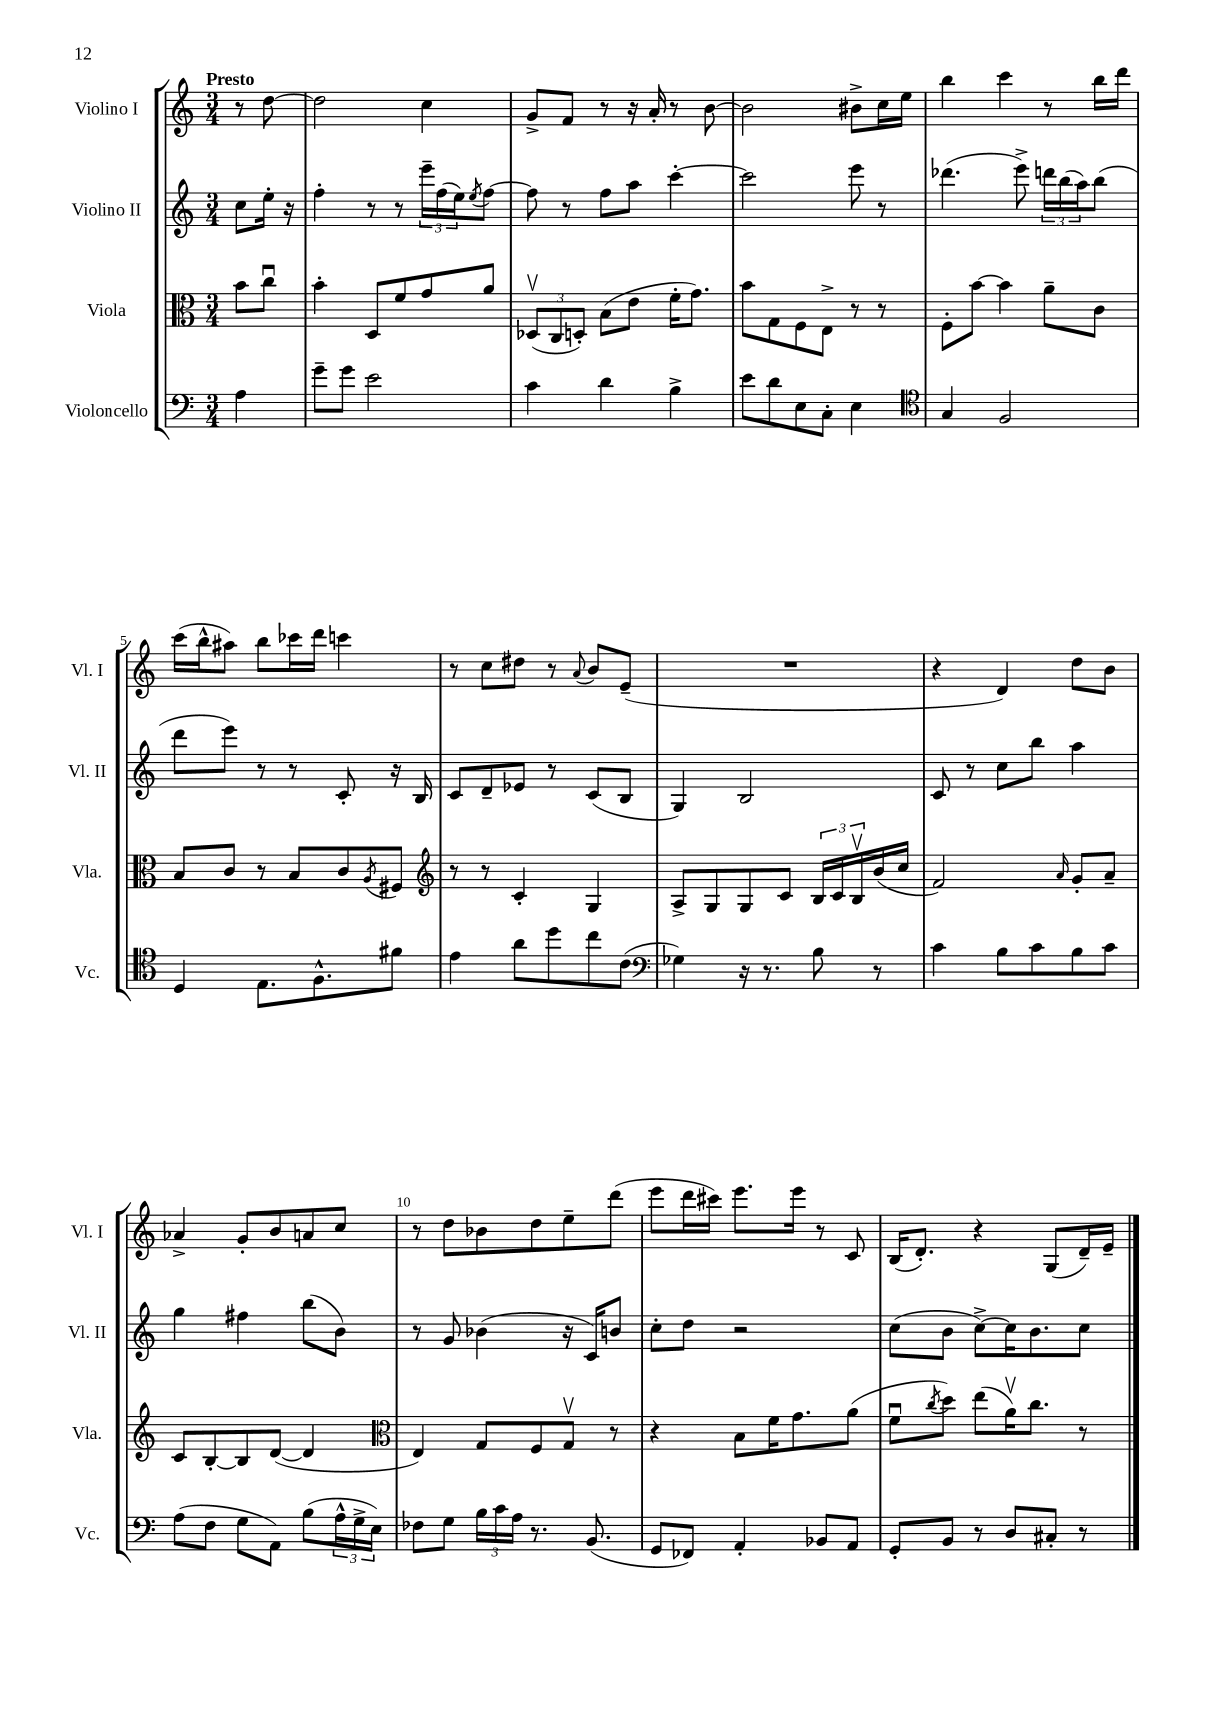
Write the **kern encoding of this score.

**kern	**kern	**kern	**kern
*part4	*part3	*part2	*part1
*staff4	*staff3	*staff2	*staff1
*I"Violoncello	*I"Viola	*I"Violino II	*I"Violino I
*I'Vc.	*I'Vla.	*I'Vl. II	*I'Vl. I
*clefF4	*clefC3	*clefG2	*clefG2
*k[]	*k[]	*k[]	*k[]
*M3/4	*M3/4	*M3/4	*M3/4
=	=	=	=
!	!	!	!LO:TX:a:B:t=Presto
4A\	8b\L	8cc\L	8r
.	8ccu\J	16ee'\Jk	[8dd\
.	.	16r	.
=1	=1	=1	=1
8g~\L	4b'\	4ff'\	2dd\]
8g\J	.	.	.
2e\	8D/L	8r	.
.	8f/	8r	.
.	8g/	24eee~\LL	4cc\
.	.	(24ff\	.
.	.	24ee\J)	.
.	.	8qee/	.
.	8a/J	[8ff\J	.
=2	=2	=2	=2
4c\	(12D-Xv/L	8ff\]	8g^/L
.	12C/	.	.
.	.	8r	8f/J
.	12Dn'/J)	.	.
4d\	(8B\L	8ff\L	8r
.	8e\J	8aa\J	16r
.	.	.	16a'/
4B^\	16f'\KL	[4ccc'\	8r
.	8.g\J)	.	.
.	.	.	[8b\
=3	=3	=3	=3
8e\L	8b\L	2ccc\]	2b\]
8d\	8G\	.	.
8E\	8F\	.	.
8C'\J	8E^\J	.	.
4E\	8r	8eee\	8b#X^\L
.	8r	8r	16cc\L
.	.	.	16ee\JJ
=4	=4	=4	=4
*clefC4	*	*	*
4G/	8F'\L	(4.ddd-X\	4bb\
.	[8b\J	.	.
2F/	4b\]	.	4ccc\
.	.	8eee^\)	.
.	8a~\L	24dddn\LL	8r
.	.	(24bb\	.
.	.	24aa\J)	.
.	8c\J	(8bb\J	16bb\LL
.	.	.	16ddd\JJ
!!LO:LB:g=z
=5	=5	=5	=5
4D/	8B/L	8ddd\L	(16ccc\LL
.	.	.	16bb^^\J
.	8c/J	8eee\J)	8aa#X\J)
8.E\L	8r	8r	8bb\L
.	8B/L	8r	16ccc-X\L
8.F^^\	.	.	16ddd\JJ
.	8c/	8c'/	4cccn\
.	8qA/	.	.
8f#X\J	8F#X/J	16r	.
.	.	16B/	.
=6	=6	=6	=6
*	*clefG2	*	*
4e\	8r	8c/L	8r
.	8r	8d~/	8cc\L
8a\L	4c'/	8e-X/J	8dd#X\J
8dd\	.	8r	8r
.	.	.	8qqa/
8cc\	4G/	(8c/L	8b/L
(8c\J	.	8B/J	(8e~/J
=7	=7	=7	=7
*clefF4	*	*	*
4G-X\)	8A^/L	4G/)	2.r
.	8G/	.	.
16r	8G/	2B/	.
8.r	.	.	.
.	8c/J	.	.
8B\	24B/LL	.	.
.	24c/	.	.
.	24Bv/	.	.
8r	(16b/	.	.
.	16cc/JJ	.	.
=8	=8	=8	=8
4c\	2f/)	8c/	4r
.	.	8r	.
8B\L	.	8cc\L	4d/)
8c\	.	8bb\J	.
.	16qqa/	.	.
8B\	8g'/L	4aa\	8dd\L
8c\J	8a~/J	.	8b\J
!!LO:LB:g=z
=9	=9	=9	=9
(8A\L	8c/L	4gg\	4a-X^/
8F\J	[8B'/	.	.
8G\L	8B/]	4ff#X\	8g'/L
8AA\J)	([8d/J	.	8b/
(8B\L	4d/]	(8bb\L	8an/
24A^^\L	.	8b\J)	8cc/J
24G^\	.	.	.
24E\JJ)	.	.	.
=10	=10	=10	=10
*	*clefC3	*	*
8F-X\L	4E/)	8r	8r
8G\J	.	8g/	8dd\L
24B\LL	8G/L	(4b-X\	8b-X\
24c\	.	.	.
24A\JJ	.	.	.
8.r	8F/	.	8dd\
.	8Gv/J	16r	8ee~\
(8.BB/	.	16c/KL)	.
.	8r	8bn/J	(8ddd\J
=11	=11	=11	=11
8GG/L	4r	8cc'\L	8eee\L
8FF-X/J)	.	8dd\J	16ddd\L
.	.	.	16ccc#X\JJ)
4AA'/	8B\L	2r	8.eee\L
.	16f\K	.	.
.	8.g\	.	16eee\Jk
8BB-X/L	.	.	8r
8AA/J	(8a\J	.	8c/
=12	=12	=12	=12
8GG'/L	8fu\L	(8cc\L	(16B/KL
.	.	.	8.d'/J)
.	8qcc/	.	.
8BB/J	8dd\J)	8b\J	.
8r	(8ee\L	[8cc^\L)	4r
8D/L	16av\K)	16cc\K]	.
.	8.cc\J	8.b\	.
8C#X'/J	.	.	(8G/L
8r	8r	8cc\J	16d~/L)
.	.	.	16e~/JJ
==	==	==	==
*-	*-	*-	*-
